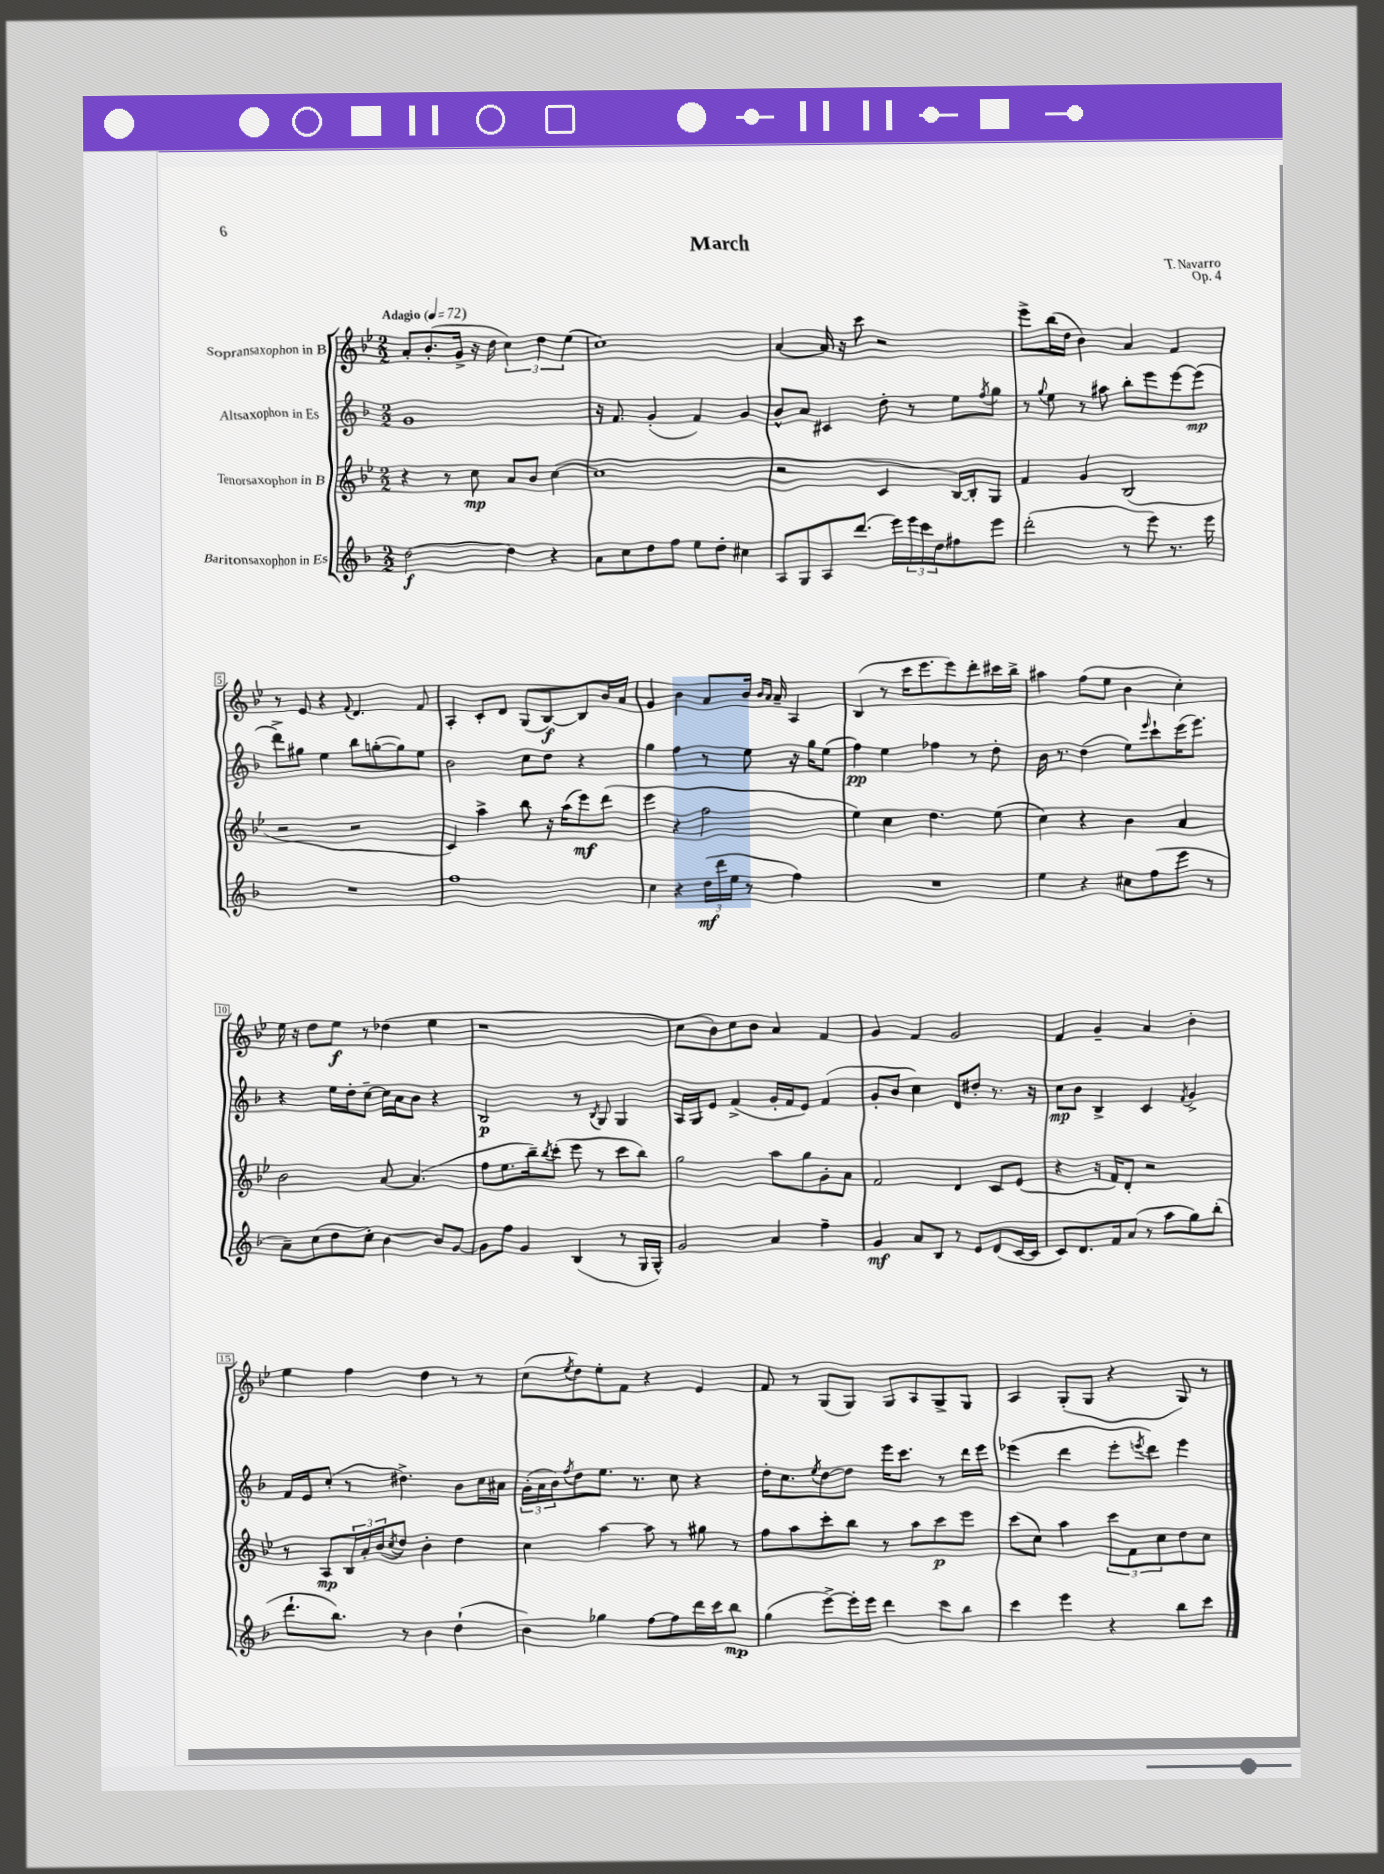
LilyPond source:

\header { title = "March" composer = "T. Navarro" opus = "Op. 4" }
<<
\new StaffGroup <<
\new Staff = "s0" \with { instrumentName = "Sopransaxophon in B" } {
    \clef treble \key bes \major \numericTimeSignature \time 2/2 \tempo "Adagio" 4 = 72
    a'8-. bes'8.-.( g'16-> r16 d''16 \tuplet 3/2 { c''4) d''4 ees''4( } |
    c''1) |
    a'4~ a'16 r16 c'''8 r2 |
    ees'''8-> bes''16( d''16 bes'4) a'4 f'4 |
    r8 ees'8 r4 \appoggiatura { f'8 } d'4. f'8 |
    a4-. c'8-. d'8 g8( bes8~\f) bes8 bes'16 a'16 |
    g'4 bes'4 a'8 bes'16 \grace { bes'16 a'16 } a'16-- a4 |
    bes4( r8 c'''16 ees'''8. ees'''8) d'''8-. cis'''16 bes''16-> |
    ais''4 f''8( ees''8 bes'4 c''4-.) |
    ees''16 r16 d''8 ees''8\f r8 des''4( ees''4 |
    r1 |
    c''8 bes'8) c''8 bes'8 a'4 f'4 |
    g'4 f'4 g'2 |
    f'4 g'4-- a'4 bes'4-. |
    ees''4 f''4 d''4 r8 r8 |
    c''8( \acciaccatura { ees''8 } d''8) ees''8-. f'8 r4 ees'4 |
    f'8 r8 g8( g8) g8 a8 g8-> g8 |
    a4 g8-.( g8 r4 g8) r8 \bar "|." |
}
\new Staff = "s1" \with { instrumentName = "Altsaxophon in Es" } {
    \clef treble \key f \major \numericTimeSignature \time 2/2
    g'1 |
    r16 f'8. g'4-.( f'4) g'4 |
    bes'8-^ a'8 cis'4 d''8-. r8 e''8 \acciaccatura { f''8 } g''8 |
    r8 \appoggiatura { g''8 } e''8 r8 ais''8 bes''8-. e'''8 e'''8~ e'''8\mp( |
    d'''8->) gis''8 e''4 bes''8 g''8~-.( g''8) e''8 |
    bes'2 c''8 d''8 r4 |
    g''4 f''4 r8 e''8 r16 g''16 e''8( |
    f''4\pp) e''4 fes''4 r8 d''8-. |
    bes'16 r8. d''4( e''8) \grace { e'''16 } c'''8-! e'''16( e'''8.) |
    r4 e''16 d''16-. c''8~-- c''16 a'16 bes'8 r4 |
    bes2\p r8 \acciaccatura { bes8 } g8 g4 |
    a16 g16 e'8 f'4->( g'16-. f'16 e'8) f'4( |
    g'8-. bes'8 c''4) d'8 dis''8-. r8. r16 |
    c''8\mp bes'8 bes4-> c'4 \acciaccatura { f'8 } g'4-> |
    f'16 e'16 c''8-.( r8 dis''4.->) bes'8 c''16 ais'16 |
    \tuplet 3/2 { g'16-.( a'16 bes'16) } \acciaccatura { f''8 } d''8 e''8. r8. c''8 r4 |
    d''16-. c''8. \acciaccatura { e''8 } d''8~ d''8 e'''16 c'''8. r8 d'''16 e'''16 |
    ees'''4( d'''4 ees'''8-. \acciaccatura { e'''8 } d'''8) e'''4 \bar "|." |
}
\new Staff = "s2" \with { instrumentName = "Tenorsaxophon in B" } {
    \clef treble \key bes \major \numericTimeSignature \time 2/2
    r4 r8 c''8\mp a'8 bes'8 c''4~( |
    c''1 |
    r2 c'4 bes16~) bes16-. g8 |
    f'4 g'4 bes2( |
    r2 r2 |
    c'4) a''4-> bes''8 r16 a''16( ees'''8\mf) d'''8( |
    ees'''4 r4 f''2 |
    ees''4) c''4 d''4. ees''8( |
    c''4) r4 bes'4 a'4 |
    bes'2 a'8~ a'4.( |
    f''8 ees''8. bes''16--) \acciaccatura { bes''8 } c'''8-.( ees'''8 r8 c'''8 bes''8) |
    g''2 a''8 g''8 g'8-. a'8 |
    f'2 d'4 c'8 ees'8( |
    r4 r16 f'16) d'8-. r2 |
    r8 a8\mp \tuplet 3/2 { bes16 a'16-. bes'16( } \acciaccatura { c''8 } d''8) bes'4-. d''4 |
    c''4 a''4~ a''8 r8 gis''8 r8 |
    f''8 a''8 c'''8-. bes''8 r8 a''8 c'''8\p ees'''8 |
    c'''8( c''8) a''4 \tuplet 3/2 { c'''8 f'8 c''8 } d''8 c''8 \bar "|." |
}
\new Staff = "s3" \with { instrumentName = "Baritonsaxophon in Es" } {
    \clef treble \key f \major \numericTimeSignature \time 2/2
    d''2~\f d''4 r4 |
    a'8 c''8 d''8 f''8 e''8 d''8-. cis''4 |
    a8 g8 a8 d'''8.( e'''16) \tuplet 3/2 { e'''16 c'''16 d''16 } fis''8 e'''8 |
    d'''2-.( r8 e'''8) r8. e'''16 |
    R1 |
    f''1 |
    c''4 r4 \tuplet 3/2 { d''16\mf( d'''16 e''16 } r8 f''4) |
    R1 |
    e''4 r4 cis''8 f''8( e'''8 r8 |
    a'8--) c''8( d''8 c''8-.) bes'4~ bes'8 g'8~ |
    g'8 f''8 g'4 bes4( r8 g16 g16-^) |
    g'2 a'4 f''4-- |
    g'4\mf a'8 bes8 r8 e'8 d'8( c'16~ c'16 |
    c'8) d'8. f'16 a'8( r8 a''8 g''8) bes''8-.( |
    d'''8.-! bes''8.) r8 bes'4 d''4-!( |
    bes'4) ges''4 f''8~ f''8 d'''16 c'''16 bes''8\mp |
    g''4( e'''8~->) e'''16-. e'''16 d'''4 c'''8 bes''8 |
    c'''4 e'''4 r4 bes''8 c'''8 \bar "|." |
}
>>
>>
\layout { \context { \Score \override BarNumber.stencil = #(make-stencil-boxer 0.1 0.3 ly:text-interface::print) } }
